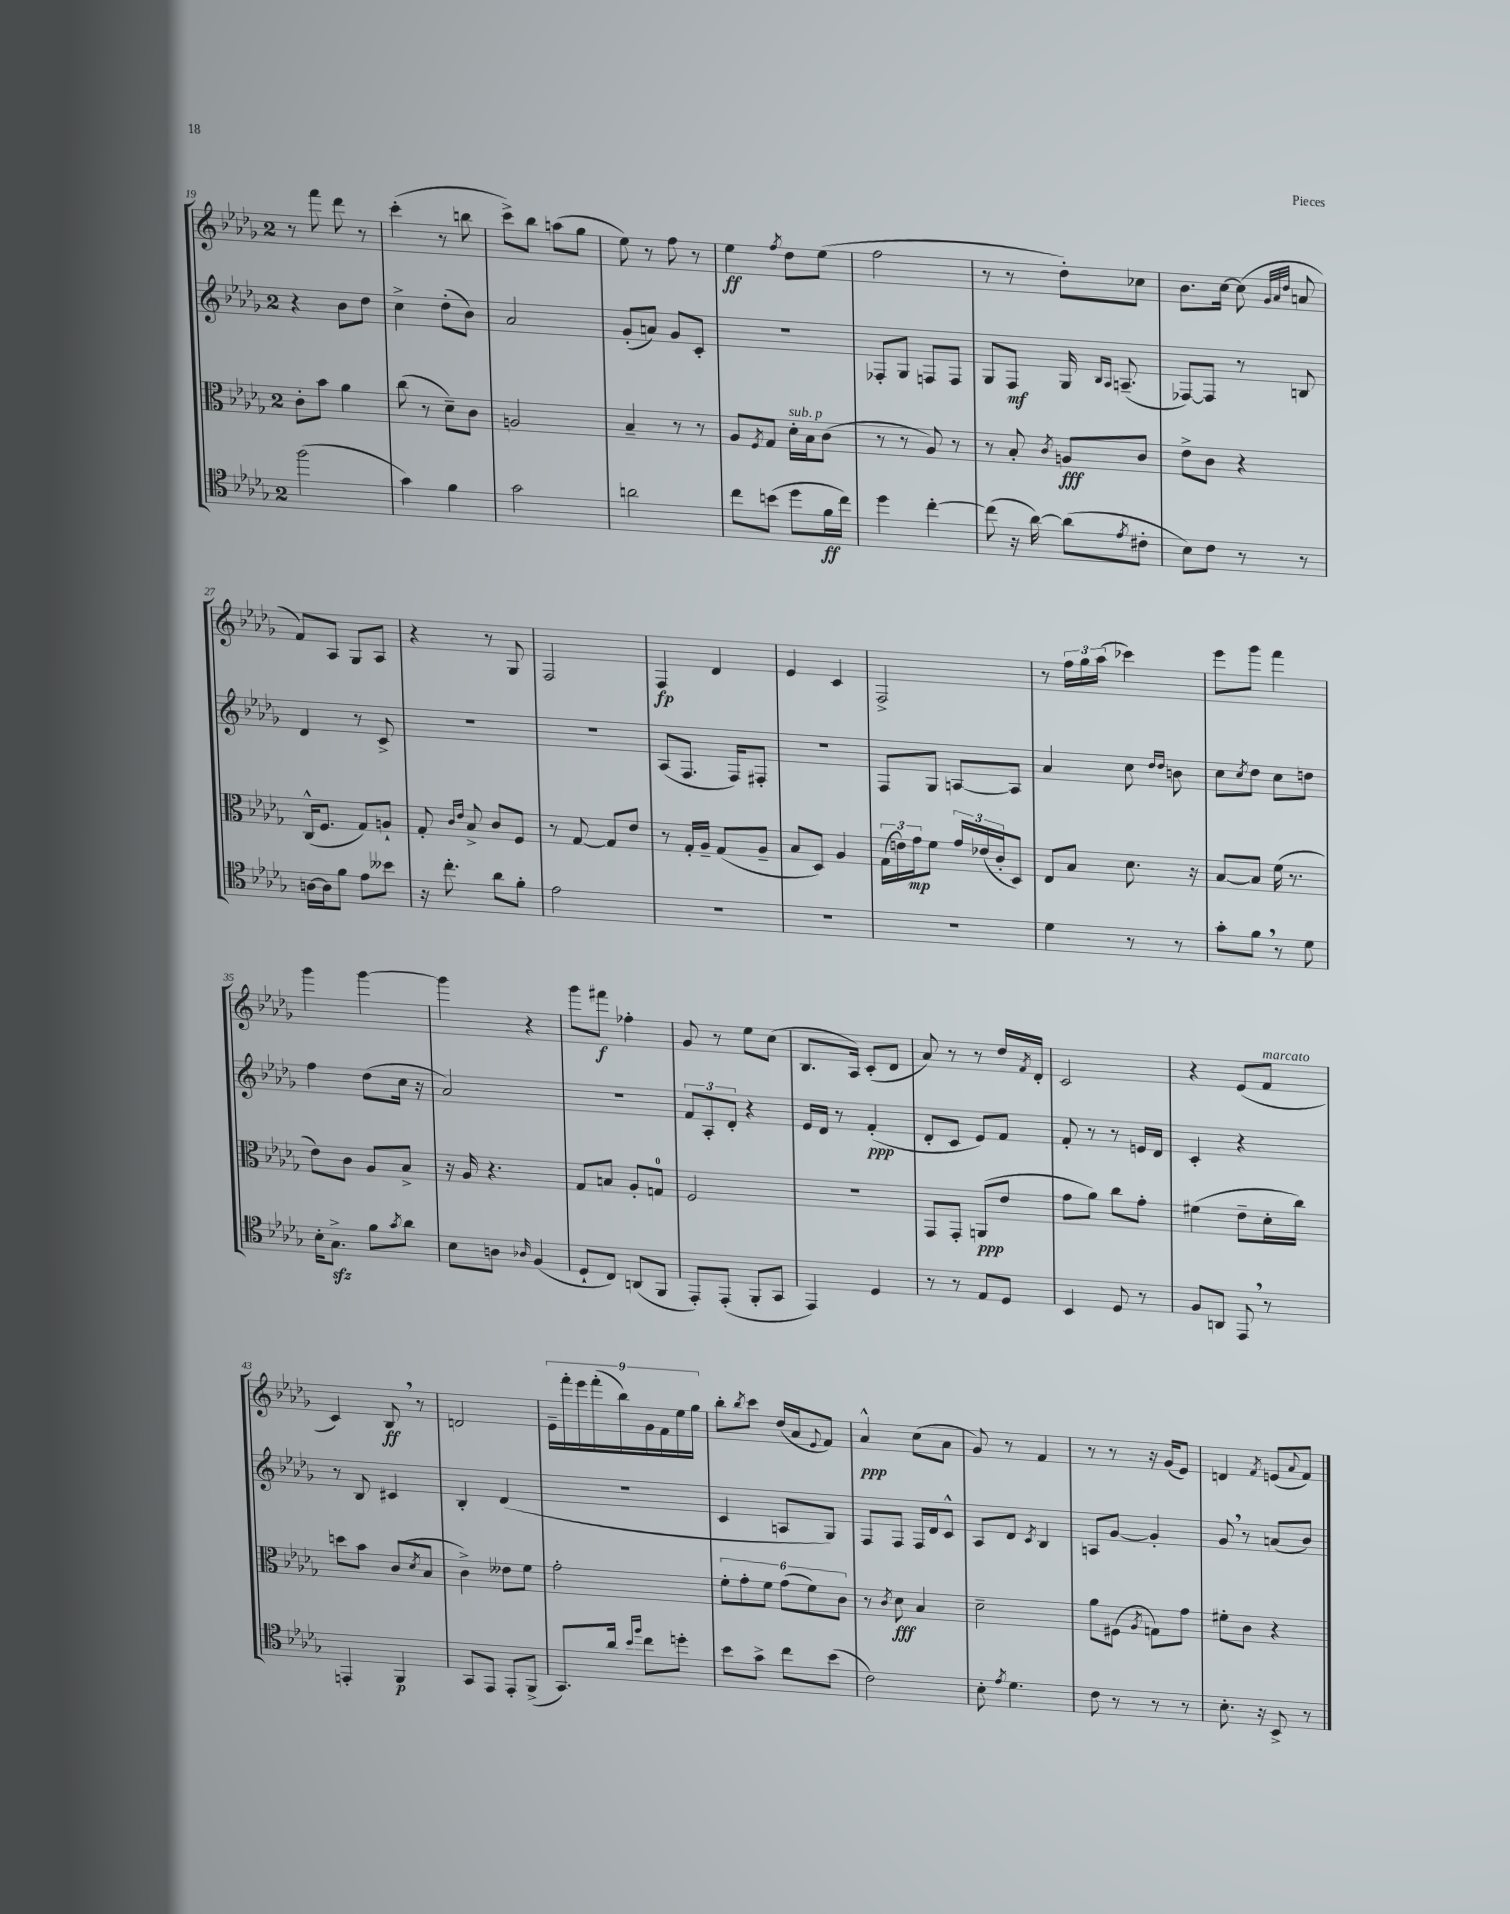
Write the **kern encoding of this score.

**kern	**kern	**kern	**kern
*staff4	*staff3	*staff2	*staff1
*clefC4	*clefC3	*clefG2	*clefG2
*k[b-e-a-d-g-]	*k[b-e-a-d-g-]	*k[b-e-a-d-g-]	*k[b-e-a-d-g-]
*M2/4	*M2/4	*M2/4	*M2/4
(2ff	8c'	4r	8r
.	8b-	.	8fff
.	4a-	8b-	8ddd-
.	.	8dd-	8r
=	=	=	=
4g-)	(8cc	4cc^	(4ccc'
.	8r	.	.
4f	8d-~)	(8dd-'	8r
.	8c	8b-)	8bb
=	=	=	=
2g-	2A	2a-	8ccc^)
.	.	.	8bb-
.	.	.	(8aa
.	.	.	8gg-
=	=	=	=
2a	4B-~	(8g-'	8ee-)
.	.	8a)	8r
.	8r	8g-	8ff
.	8r	8c'	8r
=	=	=	=
8cc	8A-	2r	4ee-
.	8qF	.	.
(8b	8G-	.	.
.	.	.	8qff
8dd-	16d-'	.	8dd-
.	16B-	.	.
16f	(8c	.	(8ee-
16cc)	.	.	.
=	=	=	=
4dd-	8r	8F-'	2ff
.	8r	8G-	.
[4cc'	8A-)	8F	.
.	8r	8F	.
=	=	=	=
(8cc]	8r	8G-	8r
16r	8B-'	8F	8r
[16a-)	.	.	.
.	8qc	.	.
(8a-]	8A	16G-	8dd-')
.	.	16qqB-	.
.	.	16qqA-	.
.	.	(8.A~	.
8qe-	.	.	.
8c#'	8c	.	8cc-
=	=	=	=
8B-)	8e-^	[8F-)	8.b-
8c	8c	8F-]	.
.	.	.	[16cc
8r	4r	8r	(8cc]
.	.	.	32qqg-
.	.	.	32qqa-
.	.	.	32qqdd-
8r	.	8B	8a
=	=	=	=
[16A	(16C^^	4d-	8f)
16A]	8.F	.	.
8f	.	.	8A-
8e-	8G-)	8r	8G-
8b--	8A`	8c^	8A-
=	=	=	=
16r	8G-'	2r	4r
8.cc'	.	.	.
.	16qqc	.	.
.	16qqe-	.	.
.	8B-^	.	.
8a-	8c	.	8r
8f'	8F	.	8G-
=	=	=	=
2e-	8r	2r	2F
.	[8G-	.	.
.	8G-]	.	.
.	8e-	.	.
=	=	=	=
2r	8r	(8A-	4F
.	16G-'	8.F	.
.	16A-~	.	.
.	(8G-	.	4d-
.	.	16F)	.
.	8A-~	8F#'	.
=	=	=	=
2r	8B-	2r	4e-
.	8D-)	.	.
.	4A-	.	4c
=	=	=	=
2r	(24G-	8F	2F^
.	24e)	.	.
.	24g-	.	.
.	8f	8G-	.
.	24g-	[8A	.
.	(24e-	.	.
.	24c'	.	.
.	8D-)	8A]	.
=	=	=	=
4d-	8E-	4a-	8r
.	8B-	.	24ff
.	.	.	24gg-
.	.	.	(24aa-
8r	8.d-	8cc	4ccc-)
.	.	16qqdd-	.
.	.	16qqdd-	.
8r	.	8b	.
.	16r	.	.
=	=	=	=
8g-'	[8B-	8cc	8eee-
.	.	8qcc	.
8f	8B-]	8dd-	8ggg-
8r	(16f	8cc	4fff
.	8.r	.	.
8d-	.	8dd	.
=	=	=	=
16B-'	8e-)	4ff	4ggg-
8.G-^	.	.	.
.	8c	.	.
8f	8A-	(8dd-	[4ggg-
8qg-	.	.	.
8a-	8B-^	16cc	.
.	.	16r	.
=	=	=	=
8B-	16r	2a-)	4ggg-]
.	16A-	.	.
8A	4.r	.	.
16qqA-	.	.	.
(4F	.	.	4r
=	=	=	=
8D-`	8G-	2r	8ggg-
8C)	8B	.	8fff#
(8AA	8A-'	.	4ff-'
8FF	8G	.	.
=	=	=	=
8EE-')	2F	12f	8g-
.	.	12A-'	.
(8EE-'	.	.	8r
.	.	12d-'	.
8FF'	.	4r	8ee-
8GG-	.	.	(8cc
=	=	=	=
4EE-)	2r	16e-	8.B-
.	.	16d-	.
.	.	8r	.
.	.	.	16A-)
4D-	.	(4f'	(8c'
.	.	.	8d-
=	=	=	=
8r	8GG-	8d-'	8a-)
8r	8GG-'	8c	8r
8E-	(8AA	8e-)	8r
8D-	8e-	8f	16dd-
.	.	.	8qf
.	.	.	16d-'
=	=	=	=
4BB-	8g-	8f'	2c
.	8a-)	8r	.
8D-	8cc	8r	.
8r	8g-'	16e	.
.	.	16d-	.
=	=	=	=
8F	(4f#	4c'	4r
8AA	.	.	.
8EE-	8e-~	4r	(8e-
8r	16d-'	.	8f
.	16cc)	.	.
=	=	=	=
4EE'	8dd	8r	4c)
.	8b-	8B-	.
4FF	(8c	4c#	8B-
.	8qd-	.	.
.	8B-	.	8r
=	=	=	=
8GG-	4c^)	4B-'	2d
8EE-	.	.	.
8EE-'	8e--	(4d-	.
(8FF^	8f	.	.
=	=	=	=
8.GG-)	2g-'	2r	18e-~
.	.	.	18fff'
.	.	.	18eee-
.	.	.	(18fff'
16a-	.	.	.
.	.	.	18bb-)
16qqb-	.	.	.
16qqff	.	.	.
8cc	.	.	.
.	.	.	18g-
.	.	.	18f
8dd'	.	.	.
.	.	.	18ee-
.	.	.	18gg-
=	=	=	=
8b-	12f'	4c	8bb-'
.	12g-'	.	.
.	.	.	8qbb-
8g-^	.	.	8ccc
.	12f	.	.
8cc	(12g-	8A	(16dd-
.	.	.	16a-
.	12f)	.	.
.	.	.	8qqe-
(8b-	.	8G-)	8f)
.	12c	.	.
=	=	=	=
2c)	8r	8F	4a-^^
.	8qc	.	.
.	8d-	8F	.
.	4B-	16F	(8cc
.	.	16d-	.
.	.	8c^^	8a-
=	=	=	=
8B-'	2d-~	8A-	8g-)
8qe-	.	.	.
4.d-	.	8d-	8r
.	.	8qc	.
.	.	4B-	4f
=	=	=	=
8c	8a-	8A	8r
8r	(8F#	[8g-	8r
.	8qA-	.	.
8r	8G)	4g-']	16r
.	.	.	(16g-
8r	8g-	.	8e-)
=	=	=	=
8.B-'	8f#'	8g-	4d
.	8c	8r	.
16r	.	.	.
.	.	.	8qf
8BB-^	4r	(8a	(8e
.	.	.	8qqa-
8r	.	8b-)	8f)
==	==	==	==
*-	*-	*-	*-
